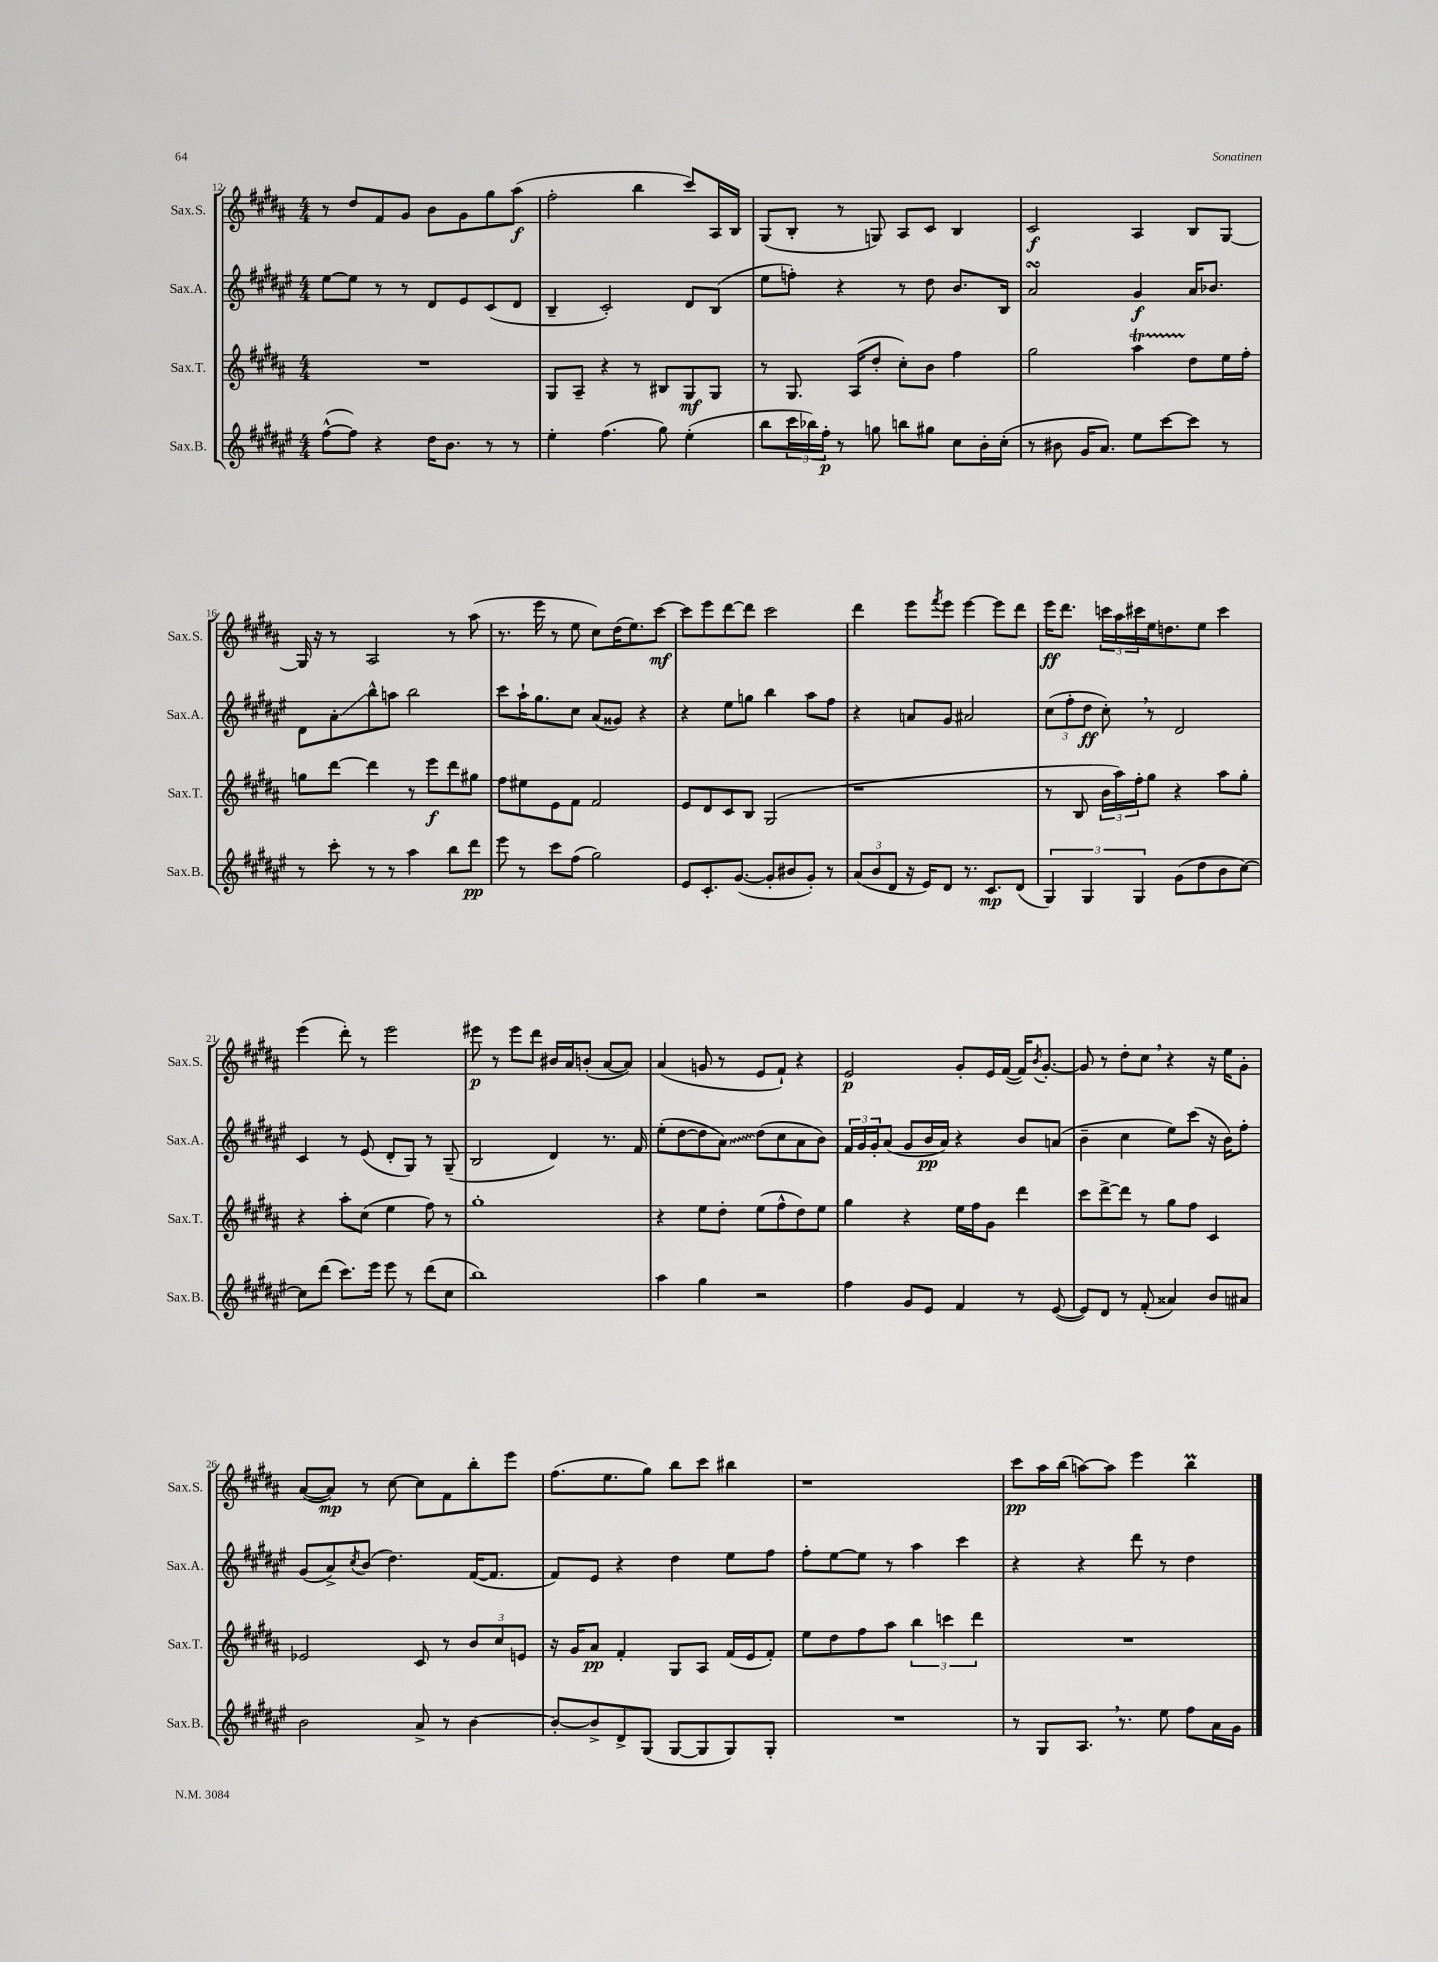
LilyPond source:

<<
\new StaffGroup <<
\new Staff = "s0" \with { instrumentName = "Sax.S." shortInstrumentName = "Sax.S." } {
    \clef treble \key b \major \numericTimeSignature \time 4/4
    r8 dis''8 fis'8 gis'8 b'8 gis'8 gis''8 ais''8\f( |
    fis''2-. b''4 cis'''8) ais16 b16 |
    gis8( b8-. r8 g8) ais8 cis'8 b4 |
    cis'2\f ais4 b8 gis8~ |
    gis16 r16 r8 ais2 r8 ais''8( |
    r8. e'''16 r8 e''8 cis''8) dis''16( e''8.) cis'''8~\mf |
    cis'''8 e'''8 dis'''8~ dis'''8 cis'''2 |
    dis'''4 e'''8 \acciaccatura { fis'''8 } e'''8 e'''4~ e'''8 dis'''8 |
    e'''16\ff dis'''8. \tuplet 3/2 { c'''16 ais''16 cis'''16 } e''16 d''8. e''8 cis'''4 |
    e'''4( dis'''8-.) r8 e'''2 |
    eis'''8\p r8 eis'''8 dis'''8 bis'16 ais'16 b'8-.( ais'8~ ais'8) |
    ais'4( g'8 r8 e'8 fis'8-!) r4 |
    e'2\p gis'8-. e'16 fis'16~( fis'16) \acciaccatura { b'8 } gis'8.~-. |
    gis'8 r8 dis''8-. cis''8 \breathe r4 r16 e''16 gis'8-. |
    ais'8~( ais'8\mp) r8 cis''8~ cis''8 fis'8 b''8-. e'''8 |
    fis''8.( e''8. gis''8) b''8 cis'''8 bis''4 |
    r1 |
    cis'''8\pp ais''16 b''16( a''8~) a''8 e'''4 b''4\prall \bar "|." |
}
\new Staff = "s1" \with { instrumentName = "Sax.A." shortInstrumentName = "Sax.A." } {
    \clef treble \key fis \major \numericTimeSignature \time 4/4
    eis''8~ eis''8 r8 r8 dis'8 eis'8 cis'8( dis'8 |
    b4-- cis'2-.) dis'8 b8( |
    eis''8 f''8-.) r4 r8 dis''8 b'8. b16 |
    ais'2\turn gis'4\f ais'16 bes'8. |
    dis'8 ais'8-.\glissando b''8-^ a''8 b''2 |
    cis'''8 ais''16-! gis''8. cis''8 ais'8( gisis'8) r4 |
    r4 eis''8 g''8 b''4 ais''8 fis''8 |
    r4 a'8 gis'8 ais'2 |
    \tuplet 3/2 { cis''8( fis''8-. dis''8\ff } cis''8-.) \breathe r8 dis'2 |
    cis'4 r8 eis'8( dis'8-. gis8) r8 gis8--( |
    b2 dis'4) r8. fis'16 |
    eis''8-.( dis''8~ dis''8 \once \override Glissando.style = #'zigzag ais'8\glissando) dis''8( cis''8 ais'8 b'8) |
    \tuplet 3/2 { fis'16 gis'16 gis'16-. } ais'8( gis'8 b'16\pp ais'16) r4 b'8 a'8( |
    b'4-- cis''4 eis''8) cis'''8( r16 b'16) fis''8-. |
    gis'8( ais'8->) \acciaccatura { cis''8 } b'8( dis''4.) fis'16~( fis'8. |
    fis'8) eis'8 r4 dis''4 eis''8 fis''8 |
    fis''8-. eis''8~ eis''8 r8 ais''4 cis'''4 |
    r4 r4 dis'''8 r8 dis''4 \bar "|." |
}
\new Staff = "s2" \with { instrumentName = "Sax.T." shortInstrumentName = "Sax.T." } {
    \clef treble \key b \major \numericTimeSignature \time 4/4
    R1 |
    gis8 ais8-- r4 r8 bis8 gis8\mf gis8 |
    r8 gis8. ais16( dis''8-. cis''8-.) b'8 fis''4 |
    gis''2 ais''4\startTrillSpan dis''8\stopTrillSpan e''16 fis''16-. |
    g''8 dis'''8~ dis'''4 r8 e'''8\f dis'''8 gis''8 |
    fis''8 eis''8 e'8 fis'8 fis'2 |
    e'8 dis'8 cis'8 b8 gis2( |
    r1 |
    r8 b8 \tuplet 3/2 { b'16 ais''16) fis''16-. } gis''8 r4 ais''8 gis''8-. |
    r4 ais''8-. cis''8( e''4 fis''8) r8 |
    gis''1-. |
    r4 e''8 dis''8-. e''8( fis''8-^ dis''8) e''8 |
    gis''4 r4 e''16 fis''16 gis'8 dis'''4 |
    cis'''8 dis'''8~-> dis'''8 r8 gis''8 fis''8 cis'4 |
    ees'2 cis'8 r8 \tuplet 3/2 { b'8 cis''8 e'8 } |
    r16 gis'16 ais'8\pp fis'4-. gis8 ais8 fis'16( e'16 fis'8-.) |
    e''8 dis''8 fis''8 ais''8 \tuplet 3/2 { b''4 c'''4 dis'''4 } |
    R1 \bar "|." |
}
\new Staff = "s3" \with { instrumentName = "Sax.B." shortInstrumentName = "Sax.B." } {
    \clef treble \key fis \major \numericTimeSignature \time 4/4
    fis''8~-^( fis''8) r4 dis''16 b'8. r8 r8 |
    eis''4-. fis''4.( gis''8) eis''4-.( |
    b''8 \tuplet 3/2 { cis'''16 bes''16) fis''16-.\p } r8 g''8 b''8 gis''8 cis''8 b'16-. cis''16-.( |
    r8 bis'8 gis'16 ais'8.) eis''8 cis'''8~ cis'''8 r8 |
    r8 cis'''8-. r8 r8 ais''4 b''8 dis'''8\pp |
    eis'''8 r8 cis'''8 fis''8( gis''2) |
    eis'8 cis'8.-. gis'8.~( gis'8-. bis'8 gis'8-.) r8 |
    \tuplet 3/2 { ais'8( b'8 dis'8 } r16 eis'16) dis'8 r8. cis'8.\mp dis'8( |
    \tuplet 3/2 { gis4) gis4 gis4 } gis'8( dis''8 b'8 cis''8~) |
    cis''8 dis'''8( cis'''8.) eis'''16 eis'''8 r8 dis'''8( cis''8 |
    b''1) |
    ais''4 gis''4 r2 |
    fis''4 gis'8 eis'8 fis'4 r8 eis'8~( |
    eis'8) dis'8 r8 fis'8-.( aisis'4) b'8 ais'8 |
    b'2 ais'8-> r8 b'4~ |
    b'8~-. b'8-> dis'8-> gis8( gis8~ gis8 gis8) gis8-. |
    R1 |
    r8 gis8 ais8. \breathe r8. eis''8 fis''8 ais'16 gis'16 \bar "|." |
}
>>
>>
\layout { \context { \Score currentBarNumber = #12 } }
